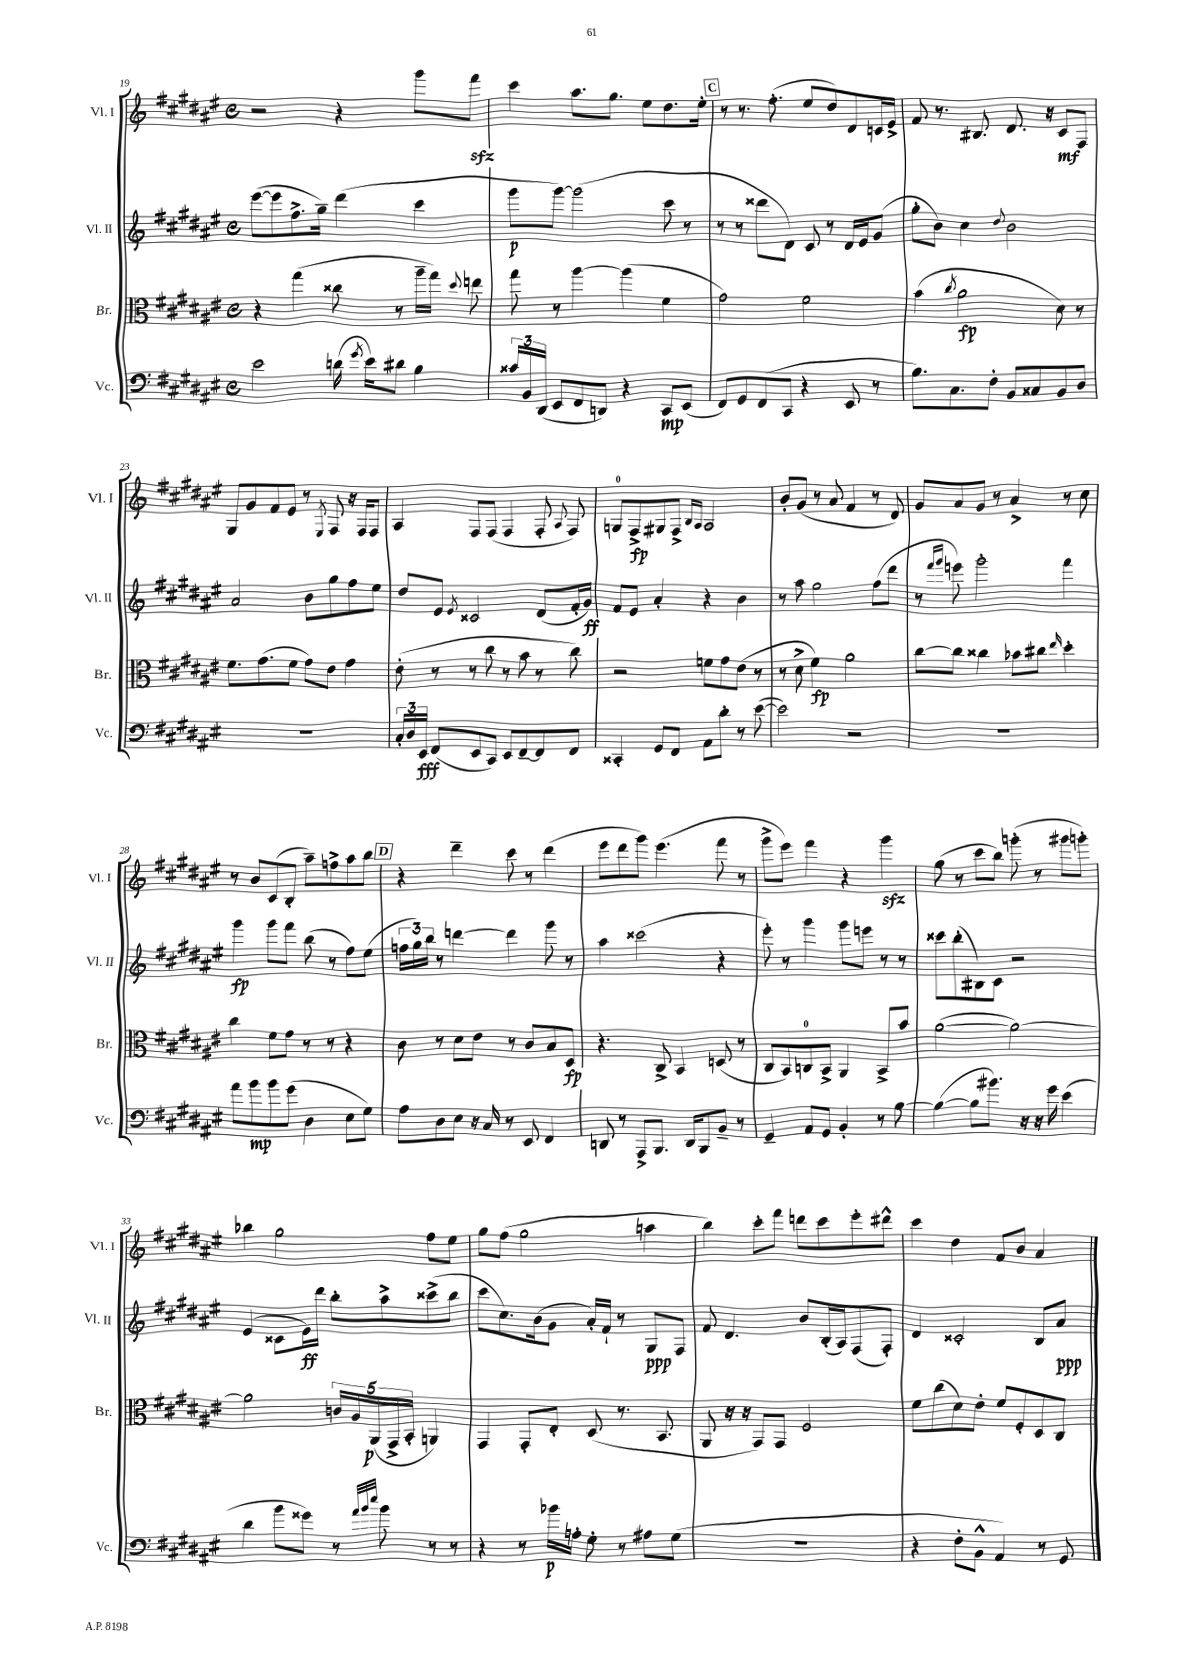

**kern	**kern	**kern	**kern
*staff4	*staff3	*staff2	*staff1
*clefF4	*clefC3	*clefG2	*clefG2
*k[f#c#g#d#a#e#]	*k[f#c#g#d#a#e#]	*k[f#c#g#d#a#e#]	*k[f#c#g#d#a#e#]
*M4/4	*M4/4	*M4/4	*M4/4
*met(c)	*met(c)	*met(c)	*met(c)
2e#\	4r	([8eee#\L	2r
.	.	8eee#\]	.
.	(4gg#\	8.ff#^\	.
.	.	16gg#~\Jk)	.
(16d\	8cc##\	(4ddd#\	4r
8qg#/	.	.	.
16e#\LK)	.	.	.
8d#\J	8r	.	.
4B\	16aa#~\LL	4ccc#\	8ggg#\L
.	16gg#\JJ)	.	.
.	8qqdd#/	.	.
.	8ee\	.	8fff#\J
=	=	=	=
24c##/LL	8gg#\	8ggg#\L	4ccc#\
24BB/	.	.	.
(24DD#/JJ	.	.	.
8EE#/L	8r	[8ggg#\J)	.
8FF#/	[4aa#\	(2ggg#\]	8.aa#\L
8DD/J)	.	.	.
.	.	.	8.gg#\J
4r	(4aa#\]	.	.
.	.	.	8ee#\L
8CC#/L	4f#\	8ccc#\	8.dd#\
(8EE#/J	.	8r	.
.	.	.	16ee#'\Jk
=	=	=	=
8FF#/L)	2g#\)	8r	8r
8GG#/	.	8r	8.r
(8FF#/	.	8ddd##\L	.
.	.	.	(8.ff#'\
8CC#/J	.	8d#\J)	.
4r	2f#\	8c#/	8ee#/L
.	.	8r	8dd#/)
8EE#/	.	16d#/LL	8d#/
.	.	16e#/J	.
8r	.	(8g#/J	16c/L
.	.	.	16e#^/JJ
=	=	=	=
8.B\L)	(4b\	8gg#'\L	8f#/
.	.	8b\J)	8.r
8.C#\	.	.	.
.	8qcc#/	.	.
.	2a#\	4cc#\	.
.	.	.	8.B#/
8F#'\J	.	.	.
.	.	8qqdd#/	.
8BB/L	.	2b\	8.d#/
8C##/	.	.	.
.	.	.	16r
8BB/	8d#\)	.	8c#/L
8D#/J	8r	.	8F#/J
=	=	=	=
1r	8.f#\L	2a#/	8G#/L
.	.	.	8g#/
.	(8.g#\	.	.
.	.	.	8f#/
.	8f#\J	.	8e#/J
.	8g#\L)	8b\L	8r
.	.	.	8qE#/
.	8e#\J	8gg#\	8F#/
.	4g#\	8ff#\	16r
.	.	.	16F#/LK
.	.	8ee#\J	8F#/J
=	=	=	=
24C#'/LL	(8e#'\	8dd#/L	4A#/
24D#/	.	.	.
24EE#/JJ	.	.	.
(8FF#/L	8r	8e#/J	.
.	.	8qe#/	.
8EE#/	8r	2c##/	8F#/L
8CC#/J)	8cc#\	.	(8F#/J
8EE#/L	8r	.	4F#/
[8FF#~/	8b\	.	.
8FF#/]	8r	(8d#/L	8F#'/
.	.	.	8qqA#/
8FF#/J	8cc#\)	16f#'/L	8F#/)
.	.	16g#/JJ)	.
=	=	=	=
4CC##'/	2r	8f#/L	8G/L
.	.	8e#/J	8F#^/
8GG#/L	.	4a#'/	8G#/
8FF#/J	.	.	8F#^/J
.	.	.	16qqB/LL
.	.	.	16qqA#/JJ
8AA#\L	8f\L	4r	2A#/
8d#'\J	8g#\	.	.
8r	(8e#\J	4b\	.
([8e#\	8r	.	.
=	=	=	=
2e#\])	8r	8r	8b'/L
.	8d#^\	8aa#\	(8g#/J
.	4f#\)	2gg#\	8r
.	.	.	8a#/
2r	2a#\	.	4f#/
.	.	(8ff#\L	8r
.	.	8ddd#\J	8d#/)
=	=	=	=
1r	[8cc#\L	8r	8g#/L
.	.	16qqfff#/LL	.
.	.	16qqggg#/JJ	.
.	8cc#\]J	8eee\)	8a#/
.	4cc##\	2ggg#'\	8g#/J
.	.	.	8r
.	8b-\L	.	4a#^/
.	8cc#\J	.	.
.	16qqee#/	.	.
.	4dd#'\	4fff#\	8r
.	.	.	8cc#\
=	=	=	=
8a#\L	4cc#\	4ggg#\	8r
8b\	.	.	8b/L
8b\	8f#\L	8ggg#\L	(8c#/
(8g#\J	8g#\J	8fff#\J	8B'/J
4D#\	8r	(8bb\	8aa#~\L)
.	8r	8r	8ff^\
8E#\L	4r	8ff#\L)	8aa#\
8G#\J)	.	(8ee#\J	8bb\J
=	=	=	=
8A#\L	8c#\	24ff\LL	4r
.	.	24gg#\)	.
.	.	24bb\JJ	.
8D#\	8r	8r	.
8E#\J	8d#\L	[4ddd\	4ddd#~\
16r	8e#\J	.	.
16C#/	.	.	.
8r	8r	4ddd\]	8ccc#\
8EE#/	8c#/L	.	8r
4FF#/	8B/	8ggg#\	(4ddd#\
.	8D#/J	8r	.
=	=	=	=
8DD/	4.r	4aa#\	8eee#\L
8r	.	.	8ddd#\
8AAA#^/L	.	(2ccc##\	8ggg#\J)
8.BBB/J	8C#^/	.	(4.eee#\
.	4BB/	.	.
16DD/LK	.	.	.
8BBB/	.	.	.
8BB~/J	(8D/	4r	8fff#\
8r	8r	.	8r
=	=	=	=
4GG#~/	8C#/L	8eee#'\)	8ggg#^\L
.	8BB/)	8r	8eee#\J)
8AA#/L	8C/	4ggg#\	4fff#\
8GG#/J	8BB^/J	.	.
4BB'/	4AA#/	8ggg#\L	4r
.	.	8eee\J	.
8r	8BB^/L	8r	4ggg#\
[8B\	8b/J	8r	.
=	=	=	=
(4B\_	([2a#\	8ccc##\L	(8gg#\
.	.	(8bb'\	8r
8B\]L	.	8B#\)	8ccc#\L
8.b#\J)	.	8c#\J	8bb\J)
.	2a#\_)	2r	(8ggg'\
16r	.	.	.
16r	.	.	8r
16g#\	.	.	.
(4e#\	.	.	8ggg#\L
.	.	.	8ggg'\J)
=	=	=	=
4d#\	2a#\]	(4e#/	4bb-\
8b\L	.	8c##\L	2gg#\
8g##\J)	.	16e#\L)	.
.	.	16ddd#\JJ	.
8r	20c/LL	8bb'\L	.
.	20A#/	.	.
.	(20AA#/	.	.
32qqa#/LLL	.	.	.
32qqb/	.	.	.
32qqee#/JJJ	.	.	.
8b\	.	8aa#^\	.
.	20GG#^/	.	.
.	20BB'/JJ	.	.
8r	4AA/)	(8ccc##^\	8ff#\L
8r	.	8bb\J	8ee#\J
=	=	=	=
4r	4GG#/	8ccc#\L	8gg#\L
.	.	8.cc#\)	(8ff#\J
8r	8GG#'/L	.	2gg#\
.	.	(16b\k	.
16b-\LL	8E#'/J	8g#\J	.
16A'\JJ	.	.	.
8G#'\	(8D#/	16a#'/LL)	.
.	.	16f#`/JJ	.
8r	8.r	8r	.
8A#\L	.	8G#/L	4aa\
.	8.BB/	.	.
(8G#\J	.	8F#/J	.
=	=	=	=
1r	8AA#/	8f#/	4bb\)
.	16r	4.d#/	.
.	16r	.	.
.	8GG#/L)	.	8ccc#'\L
.	8GG#/J	.	8fff#\J
.	2F#/	8b/L	8ddd\L
.	.	(16B'/L	8ccc#\
.	.	16A#/J)	.
.	.	(8F#/	8eee#'\
.	.	8F#'/J)	8ddd#^^\J
=	=	=	=
4r	8f#\L	4d#/	4ccc#\
.	(8cc#\	.	.
8F#'\L	8d#\)	2c##'/	4dd#\
8BB^^\J	8e#'\J	.	.
4AA#/)	8f#/L	.	8f#/L
.	8F#'/	.	8b/J
8r	8D#/	8B/L	4a#/
8GG#/	8C#/J	8a#/J	.
==	==	==	==
*-	*-	*-	*-
